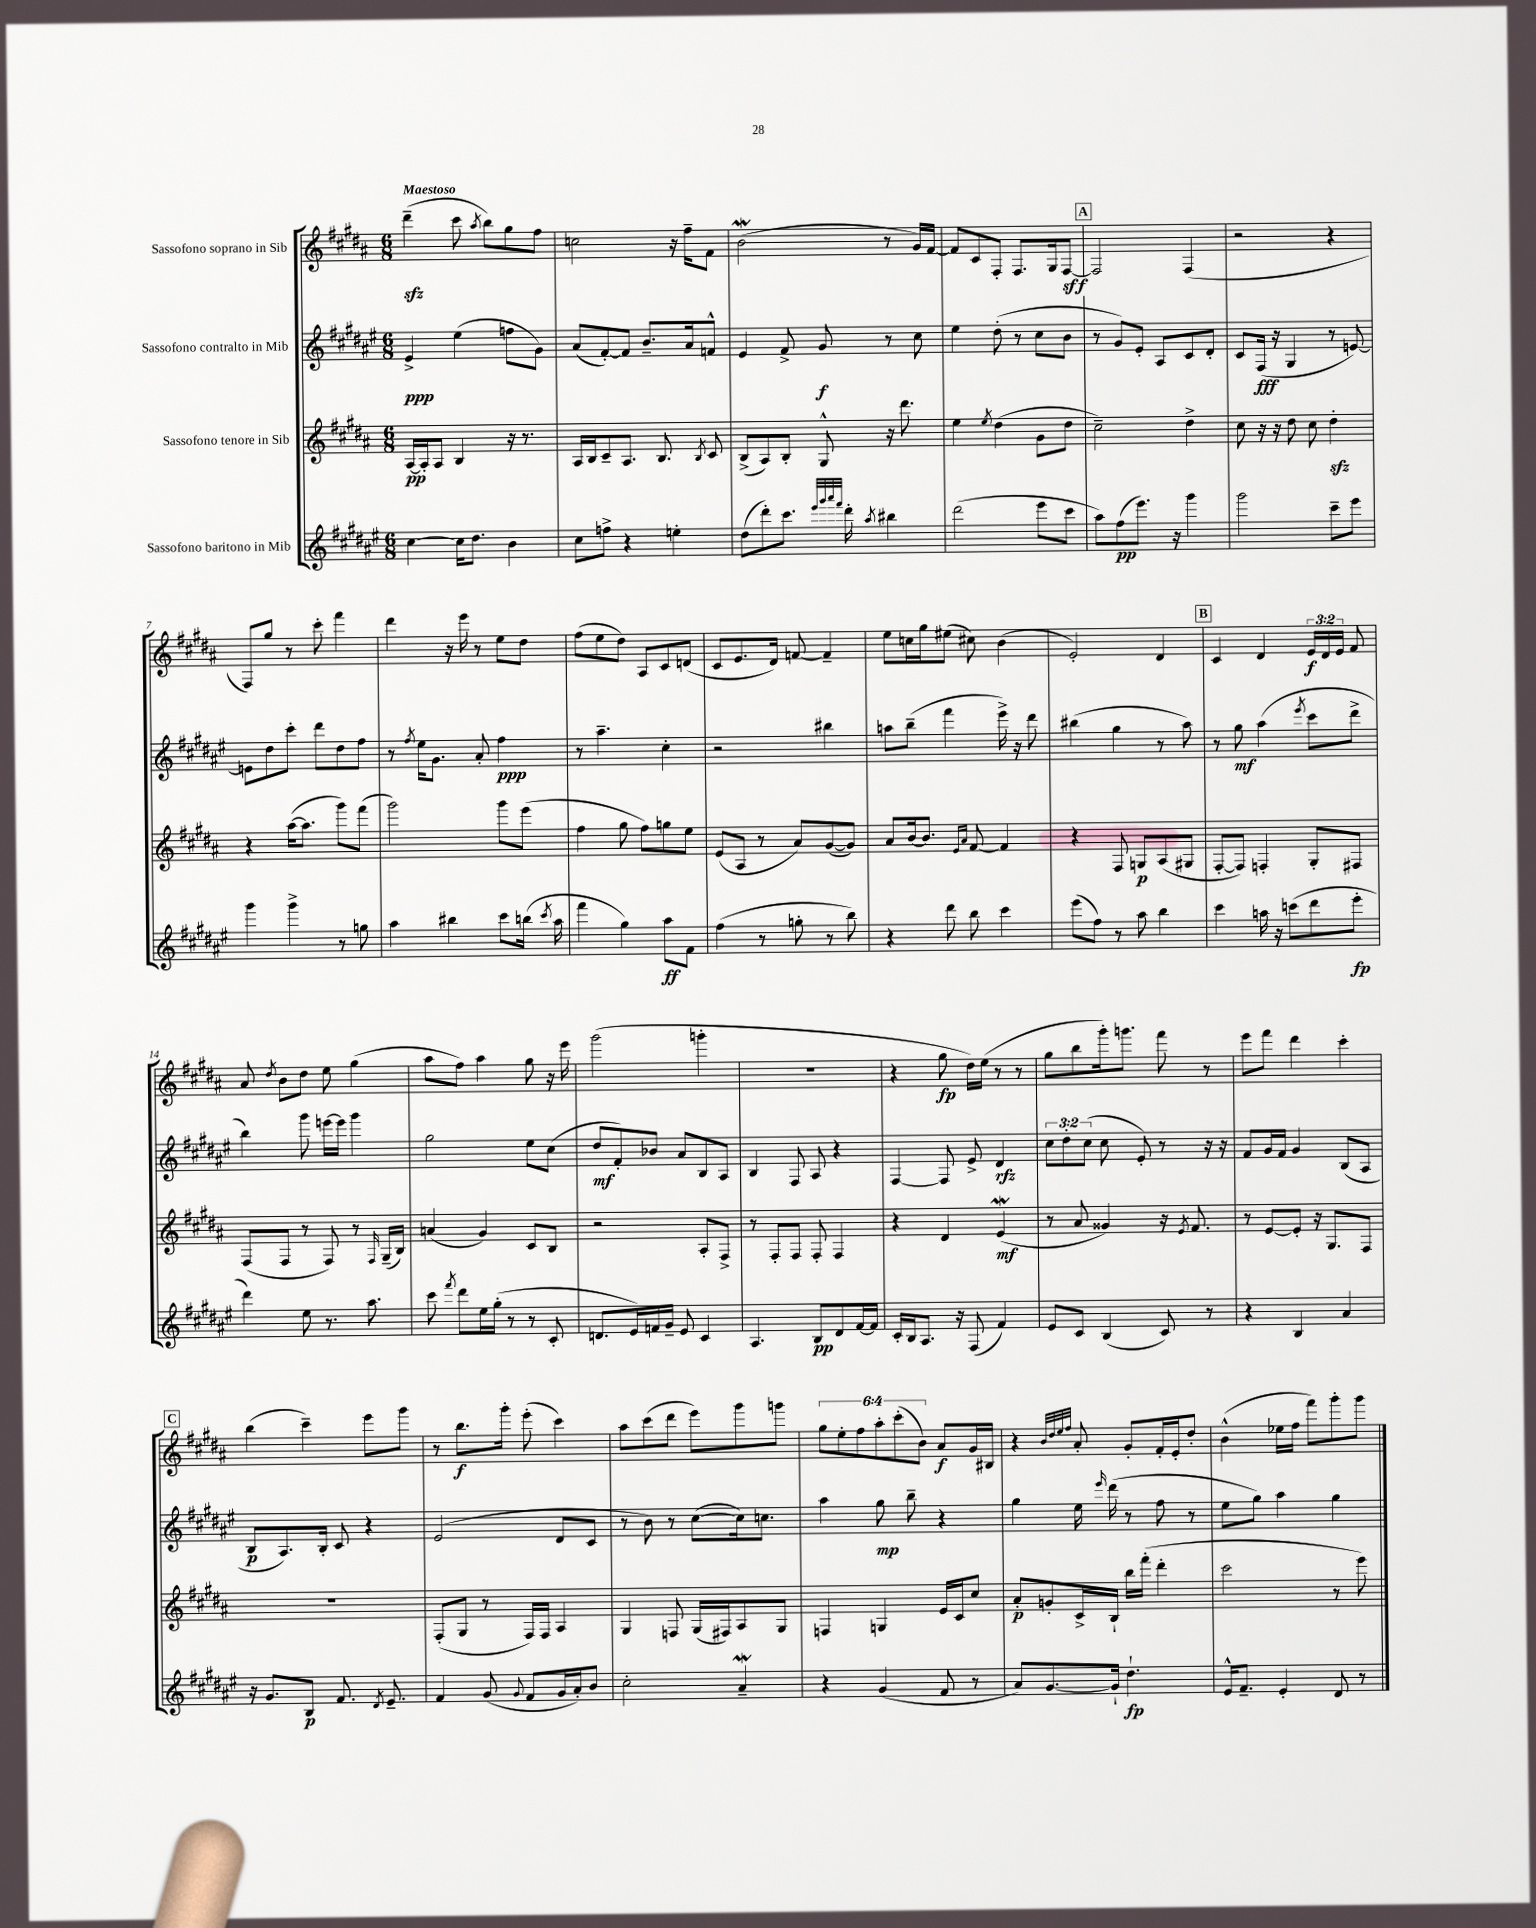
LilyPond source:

<<
\new StaffGroup <<
\new Staff = "s0" \with { instrumentName = "Sassofono soprano in Sib" } {
    \clef treble \key b \major \numericTimeSignature \time 6/8 \override Staff.TupletNumber.text = #tuplet-number::calc-fraction-text \tempo "Maestoso"
    \autoBeamOff dis'''4--\sfz( cis'''8 \acciaccatura { ais''8 } b''8[) gis''8 fis''8] |
    c''2 r16 fis''16[-- fis'8] |
    b'2\mordent( r8 gis'16[) fis'16]~ |
    fis'8[ cis'8 fis8]-. fis8.[ gis16 fis8]~\sff |
    \mark \markup { \box "A" } fis2 fis4( |
    r2 r4 |
    fis8[) gis''8] r8 cis'''8-. fis'''4 |
    dis'''4 r16 e'''16 r8 e''8[ dis''8] |
    fis''8[( e''8 dis''8]) ais8[ cis'8 d'8]( |
    cis'8[ e'8. dis'16]) f'8~ f'4-- |
    e''8[ c''16 gis''16 eis''8]( cis''8) b'4( |
    e'2-.) dis'4 |
    \mark \markup { \box "B" } cis'4 dis'4 \tuplet 3/2 { e'16[\f dis'16 e'16] } fis'8 |
    ais'8 \acciaccatura { dis''8 } b'8[ dis''8] e''8 gis''4( |
    ais''8[ fis''8]) ais''4 gis''8 r16 e'''16 |
    gis'''2( g'''4-. |
    R2. |
    r4 gis''8\fp dis''16[) e''16]( r8 r8 |
    gis''8[ b''8 gis'''16-.) g'''8.] fis'''8 r8 |
    e'''8[ fis'''8] dis'''4 cis'''4-. |
    \mark \markup { \box "C" } b''4( cis'''4--) e'''8[ gis'''8] |
    r8 b''8.[\f gis'''16]-. e'''8-.( cis'''4) |
    ais''8[ cis'''8( dis'''8] e'''8[) gis'''8 g'''8] |
    \tuplet 6/4 { gis''8[ e''8-. fis''8 ais''8-. cis'''8-.( b'8]) } ais'8[\f gis'16 bis16] |
    r4 \grace { b'32[ dis''32 e''32 fis''32] } ais'8-. gis'8[-. fis'16-. e'16-. dis''8]-. |
    b'4-^( ees''16[ fis''16] fis'''8[) gis'''8-. gis'''8] \bar "|." |
}
\new Staff = "s1" \with { instrumentName = "Sassofono contralto in Mib" } {
    \clef treble \key fis \major \numericTimeSignature \time 6/8 \override Staff.TupletNumber.text = #tuplet-number::calc-fraction-text
    \autoBeamOff eis'4->\ppp eis''4( f''8[ gis'8]) |
    ais'8[( fis'8~-.) fis'8] b'8.[-- ais'16 f'8]-^ |
    eis'4 fis'8-> gis'8\f r8 cis''8 |
    eis''4 dis''8-.( r8 cis''8[ b'8] |
    \mark \markup { \box "A" } r8 gis'8[) eis'8]-. ais8[ cis'8 dis'8]-. |
    cis'8[ fis16]\fff( r16 gis4 r8 e'8~) |
    e'8[ dis''8 cis'''8]-. dis'''8[ dis''8 fis''8] |
    r8 \acciaccatura { fis''8 } eis''16[ gis'8.] ais'8-. fis''4\ppp |
    r8 ais''4.-- cis''4-. |
    r2 bis''4 |
    a''8[ b''8]--( fis'''4 eis'''16->) r16 dis'''8 |
    bis''4( gis''4 r8 ais''8) |
    \mark \markup { \box "B" } r8 gis''8\mf ais''4( \acciaccatura { eis'''8 } cis'''8[ dis'''8]-> |
    b''4) gis'''8 e'''16[~ e'''16] gis'''4 |
    gis''2 eis''8[ cis''8]( |
    dis''8[\mf fis'8-.) bes'8] ais'8[ b8 ais8] |
    b4 fis8 ais8 r4 |
    fis4~ fis8 eis'8-> dis'4\rfz |
    \tuplet 3/2 { cis''8[ dis''8-. cis''8]( } cis''8 eis'8-.) r8 r16 r16 |
    fis'8[ gis'16 fis'16] gis'4 b8[( ais8] |
    \mark \markup { \box "C" } b8[\p ais8.) b16]-. cis'8 r4 |
    eis'2( dis'8[ cis'8] |
    r8 b'8) r8 cis''8[~( cis''16) c''8.] |
    ais''4 gis''8\mp b''8-- r4 |
    gis''4 eis''16 \grace { eis'''16 } dis'''16( r8 fis''8 r8 |
    eis''8[ gis''8]) ais''4 gis''4 \bar "|." |
}
\new Staff = "s2" \with { instrumentName = "Sassofono tenore in Sib" } {
    \clef treble \key b \major \numericTimeSignature \time 6/8
    \autoBeamOff ais16[~\pp ais16-. ais8] b4 r16 r8. |
    ais16[ b16 cis'8-- ais8.] b8. \acciaccatura { b8 } cis'8 |
    b8[->( ais8) b8]-. gis8-^ r16 dis'''8. |
    e''4 \acciaccatura { e''8 } dis''4( gis'8[ dis''8] |
    \mark \markup { \box "A" } cis''2--) dis''4-> |
    cis''8 r16 r16 dis''8 cis''8 dis''4-.\sfz |
    r4 ais''16[~( ais''8.] gis'''8[) fis'''8]( |
    gis'''2) gis'''8[ e'''8]( |
    fis''4 gis''8 fis''8[) g''8 e''8] |
    e'8[( ais8] r8 ais'8[) gis'8~( gis'8]) |
    ais'8[ b'16~ b'8.] \grace { e'16[ ais'16] } fis'8~ fis'4 |
    r4 fis8 g8[\p ais8( gis8] |
    \mark \markup { \box "B" } fis8[~-. fis8]) f4-. gis8[-. fis8] |
    fis8[( fis8] r8 fis8) r8 \grace { fis16 } gis16[--( b16]) |
    a'4( gis'4) cis'8[ b8] |
    r2 ais8[-. fis8]-> |
    r8 fis8[-. fis8] fis8-. fis4 |
    r4 dis'4 e'4\mordent\mf( |
    r8 ais'8 gisis'4) r16 \acciaccatura { e'8 } fis'8. |
    r8 e'8[~ e'8]-. r16 gis8.[ fis8] |
    \mark \markup { \box "C" } R2. |
    fis8[-.( gis8] r8 fis16[) fis16] ais4 |
    gis4 f8 gis16[( fis16) ais8 gis8] |
    f4 g4 e'16[ cis'16 cis''8] |
    ais'8[-.\p g'8-. cis'16-> b16]-! b''16[ fis'''16]-.( dis'''4-. |
    cis'''2 r8 e'''8) \bar "|." |
}
\new Staff = "s3" \with { instrumentName = "Sassofono baritono in Mib" } {
    \clef treble \key fis \major \numericTimeSignature \time 6/8
    \autoBeamOff cis''4~ cis''16[ dis''8.] b'4 |
    cis''8[ f''8]-> r4 e''4-. |
    dis''8[( dis'''8-.) cis'''8.] \grace { eis'''32[ gis'''32 ais'''32 fis'''32] } dis'''16-. \acciaccatura { ais''8 } bis''4 |
    dis'''2( eis'''8[ cis'''8] |
    \mark \markup { \box "A" } ais''8[) fis''8\pp( eis'''8.]) r16 gis'''4 |
    gis'''2 cis'''8[-- eis'''8] |
    gis'''4 gis'''4-> r8 g''8 |
    ais''4 bis''4 cis'''8[ b''16]( \acciaccatura { cis'''8 } ais''16 |
    fis'''4 gis''4) ais''8[\ff fis'8] |
    fis''4( r8 g''8-. r8 b''8) |
    r4 dis'''8 b''8 cis'''4 |
    eis'''8[( fis''8]) r8 ais''8 b''4 |
    \mark \markup { \box "B" } cis'''4 a''16 r16 c'''8[( dis'''8 eis'''8]-.\fp |
    dis'''4) eis''8 r8. ais''8. |
    cis'''8 \acciaccatura { fis'''8 } dis'''8[ eis''16 gis''16]-.( r8 r8 cis'8-. |
    d'8.[ eis'16) f'16 gis'16]-- eis'8 cis'4 |
    ais4. b8[\pp dis'8 fis'16~ fis'16] |
    cis'16[-. b16 ais8.] r16 fis8( fis'4) |
    eis'8[ cis'8] b4( cis'8) r8 |
    r4 b4 ais'4 |
    \mark \markup { \box "C" } r16 gis'8.[ b8]\p fis'8. \acciaccatura { dis'8 } eis'8.-- |
    fis'4 gis'8( \appoggiatura { gis'8 } fis'8[ gis'16 ais'16-.) b'8] |
    cis''2-. ais'4--\mordent |
    r4 gis'4( fis'8 r8 |
    ais'8[) gis'8.~ gis'16]-! dis''4.-!\fp |
    eis'16[-^ fis'8.]-- eis'4-. dis'8 r8 \bar "|." |
}
>>
>>
